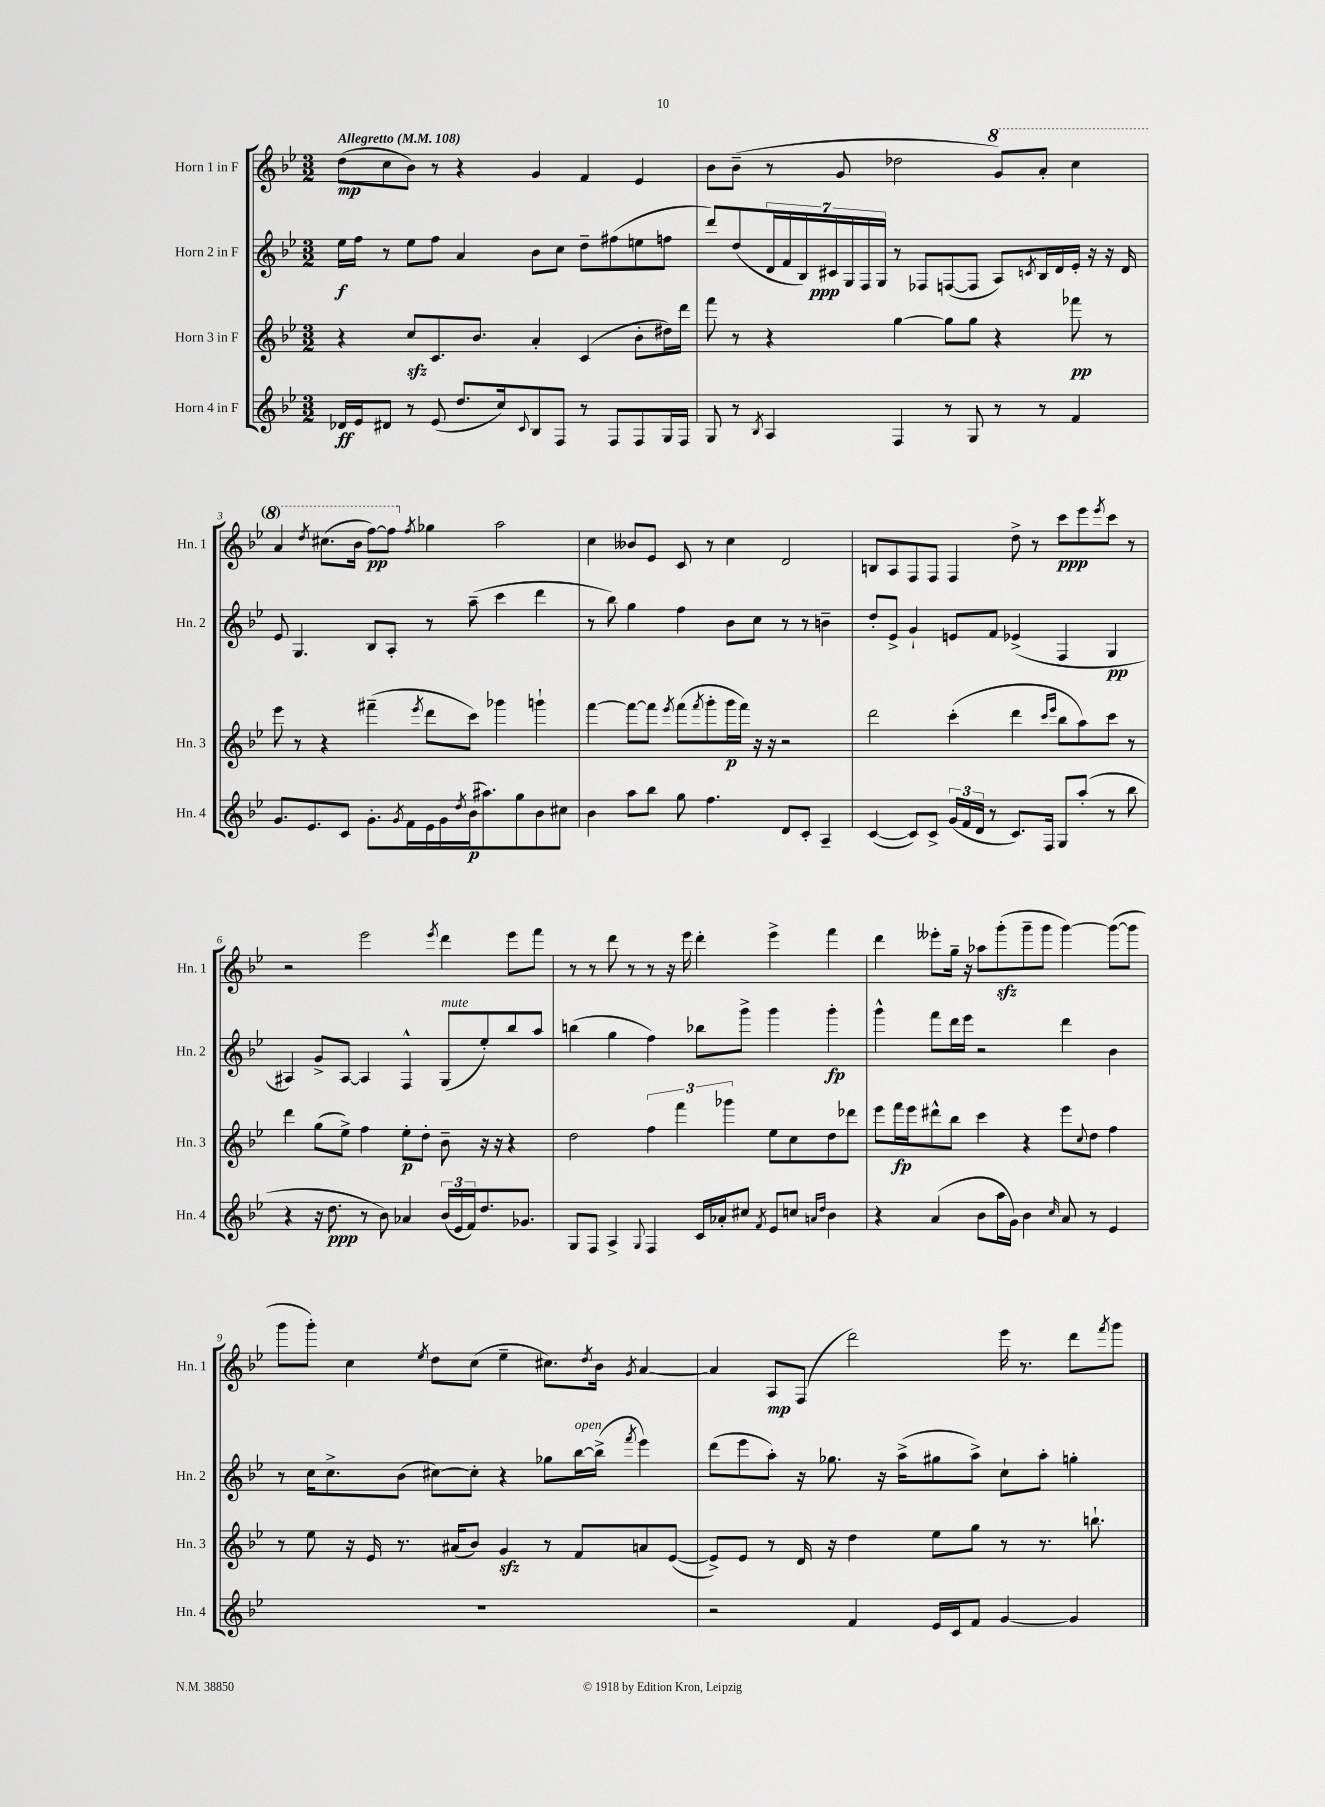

**kern	**kern	**kern	**kern
*staff4	*staff3	*staff2	*staff1
*clefG2	*clefG2	*clefG2	*clefG2
*k[b-e-]	*k[b-e-]	*k[b-e-]	*k[b-e-]
*M3/2	*M3/2	*M3/2	*M3/2
*MM108	*MM108	*MM108	*MM108
16d-	4r	16ee-	(8dd
16e-	.	16ff	.
8d#	.	8r	8cc
8r	8cc	8ee-	8b-)
(8e-	8.c	8ff	8r
8.dd	.	4a	4r
.	8.b-	.	.
16cc)	.	.	.
8qqc	.	.	.
8B-	4a'	8b-	4g
8F	.	8cc	.
8r	(4c	8dd~	4f
8F	.	(8ff#	.
8F	8b-'	8ee	4e-
16G	16dd#)	8ff	.
16F	16ddd	.	.
=	=	=	=
8G	8fff	8ddd)	8b-
8r	8r	(8dd	(8b-~
8qB-	.	.	.
4A	4r	28d	8r
.	.	28f	.
.	.	28B-)	.
.	.	28c#	.
.	.	.	8g
.	.	28G	.
.	.	28F	.
.	.	28G	.
4F	[4gg	8r	2dd-
.	.	8F-	.
8r	8gg]	([8F	.
8G	8gg	8F]	.
8r	4r	8A)	8gg)
.	.	8qc	.
8r	.	16B-	8aa'
.	.	16d	.
4f	8fff-	16e-'	4ccc
.	.	16r	.
.	8r	16r	.
.	.	16d	.
=	=	=	=
8.g	8eee-	8e-	4aa
.	8r	4.G	.
8.e-	.	.	.
.	.	.	8qddd
.	4r	.	(8.ccc#
8c	.	.	.
.	.	.	16bb-
8.g'	(4fff#~	8B-	[8fff)
.	.	8A'	8fff]
8qg	.	.	.
16f	.	.	.
.	8qeee-	.	8qff
16e-	8ddd	8r	4gg-
16g	.	.	.
8qdd	.	.	.
(16b-	8ccc)	(8aa~	.
8.aa#)	.	.	.
.	4ggg-	4ccc	2aa
8gg	.	.	.
8b-	4ggg`	4ddd	.
8cc#	.	.	.
=	=	=	=
4b-	[4fff	8r	4cc
.	.	8bb-)	.
8aa	8fff_	4gg	8b--
8bb-	8fff]	.	8e-
.	8qeee-	.	.
8gg	(8fff	4ff	8c
.	8qfff	.	.
4.ff	8ggg'	.	8r
.	16ggg	8b-	4cc
.	16fff)	.	.
.	16r	8cc	.
.	16r	.	.
8d	2r	8r	2d
8c'	.	8r	.
4A~	.	4b~	.
=	=	=	=
([4c	2ddd	8dd'	8B
.	.	8e-^	8A
8c])	.	4g`	8F
8c^	.	.	8F
(24g	(4ccc'	8e	4F
24f	.	.	.
24d	.	.	.
8r	.	8f	.
8.c)	4ddd	(4e-^	8dd^
.	.	.	8r
16F	.	.	.
.	16qqccc	.	.
.	16qqeee-	.	.
8G	8bb-	4F	8ccc
(8aa'	8aa)	.	8eee-
.	.	.	8qeee-
8r	8ccc	4G	8ccc
8bb-	8r	.	8r
=	=	=	=
4r	4ddd	4A#)	2r
16r	(8gg	8g^	.
8.dd	.	.	.
.	8ee-^)	[8A#	.
8r	4ff	4A#]	2eee-
8b-)	.	.	.
4a-	8ee-'	4F^^	.
.	8dd'	.	.
.	.	.	8qeee-
(24b-	8b-~	(8G	4ddd
24e-	.	.	.
24f)	.	.	.
8.dd	16r	8ee-')	.
.	16r	.	.
.	4r	8bb-	8eee-
8.g-	.	.	.
.	.	8aa	8fff
=	=	=	=
8G	2dd	(4bb	8r
8F	.	.	8r
4A^	.	4gg	8ddd
.	.	.	8r
8qqG	.	.	.
4F	6ff	4ff)	8r
.	.	.	16r
.	6fff	.	.
.	.	.	16eee-
16c	.	8bb-	4ddd'
16a-'	.	.	.
.	6ggg-	.	.
8cc#	.	8ggg^	.
8qf	.	.	.
8e-	8ee-	4ggg	4eee-^
8cc	8cc	.	.
16qqa	.	.	.
16qqdd	.	.	.
4b-	8dd	4ggg'	4fff
.	8ddd-	.	.
=	=	=	=
4r	8eee-	4ggg^^	4ddd
.	16fff	.	.
.	16eee-	.	.
(4a	8ddd#^^	8fff	8eee--'
.	8bb-	16ddd	16gg~
.	.	16eee-	16r
8b-	4ccc	2r	8aa-
16aa	.	.	(8ggg'
16g)	.	.	.
4b-	4r	.	8ggg~
.	.	.	8ggg
16qqcc	.	.	.
8a	8eee-	4ddd	[4ggg)
.	8qqcc	.	.
8r	8dd	.	.
4e-	4ff	4b-	(8ggg_
.	.	.	8ggg]
=	=	=	=
1.r	8r	8r	8ggg
.	8ee-	16cc	8ggg')
.	.	8.cc^	.
.	16r	.	4cc
.	16e-	.	.
.	8.r	(8b-	.
.	.	.	8qee-
.	.	[8cc#)	8dd
.	(16a#	.	.
.	8b-)	8cc#']	(8cc
.	4g	4r	4ee-~
.	8r	8gg-	8.cc#)
.	8f	[16bb-	.
.	.	.	8qdd
.	.	(16bb-^]	16b-
.	.	8qfff	8qg
.	8a	4eee-)	[4a
.	([8e-	.	.
=	=	=	=
2r	8e-^])	(8ddd	4a]
.	8e-	8eee-	.
.	8r	8aa')	8A
.	16d	16r	(8F
.	16r	8.gg-	.
4f	4dd	.	2ddd)
.	.	16r	.
.	.	(16aa^	.
16e-	8ee-	8gg#	.
16c	.	.	.
8f	8gg	8aa^)	.
[4g	8r	8cc`	16eee-
.	.	.	8.r
.	8.r	8aa'	.
4g]	.	4gg'	8ddd
.	8.bb`	.	.
.	.	.	8qfff
.	.	.	8ggg
==	==	==	==
*-	*-	*-	*-
